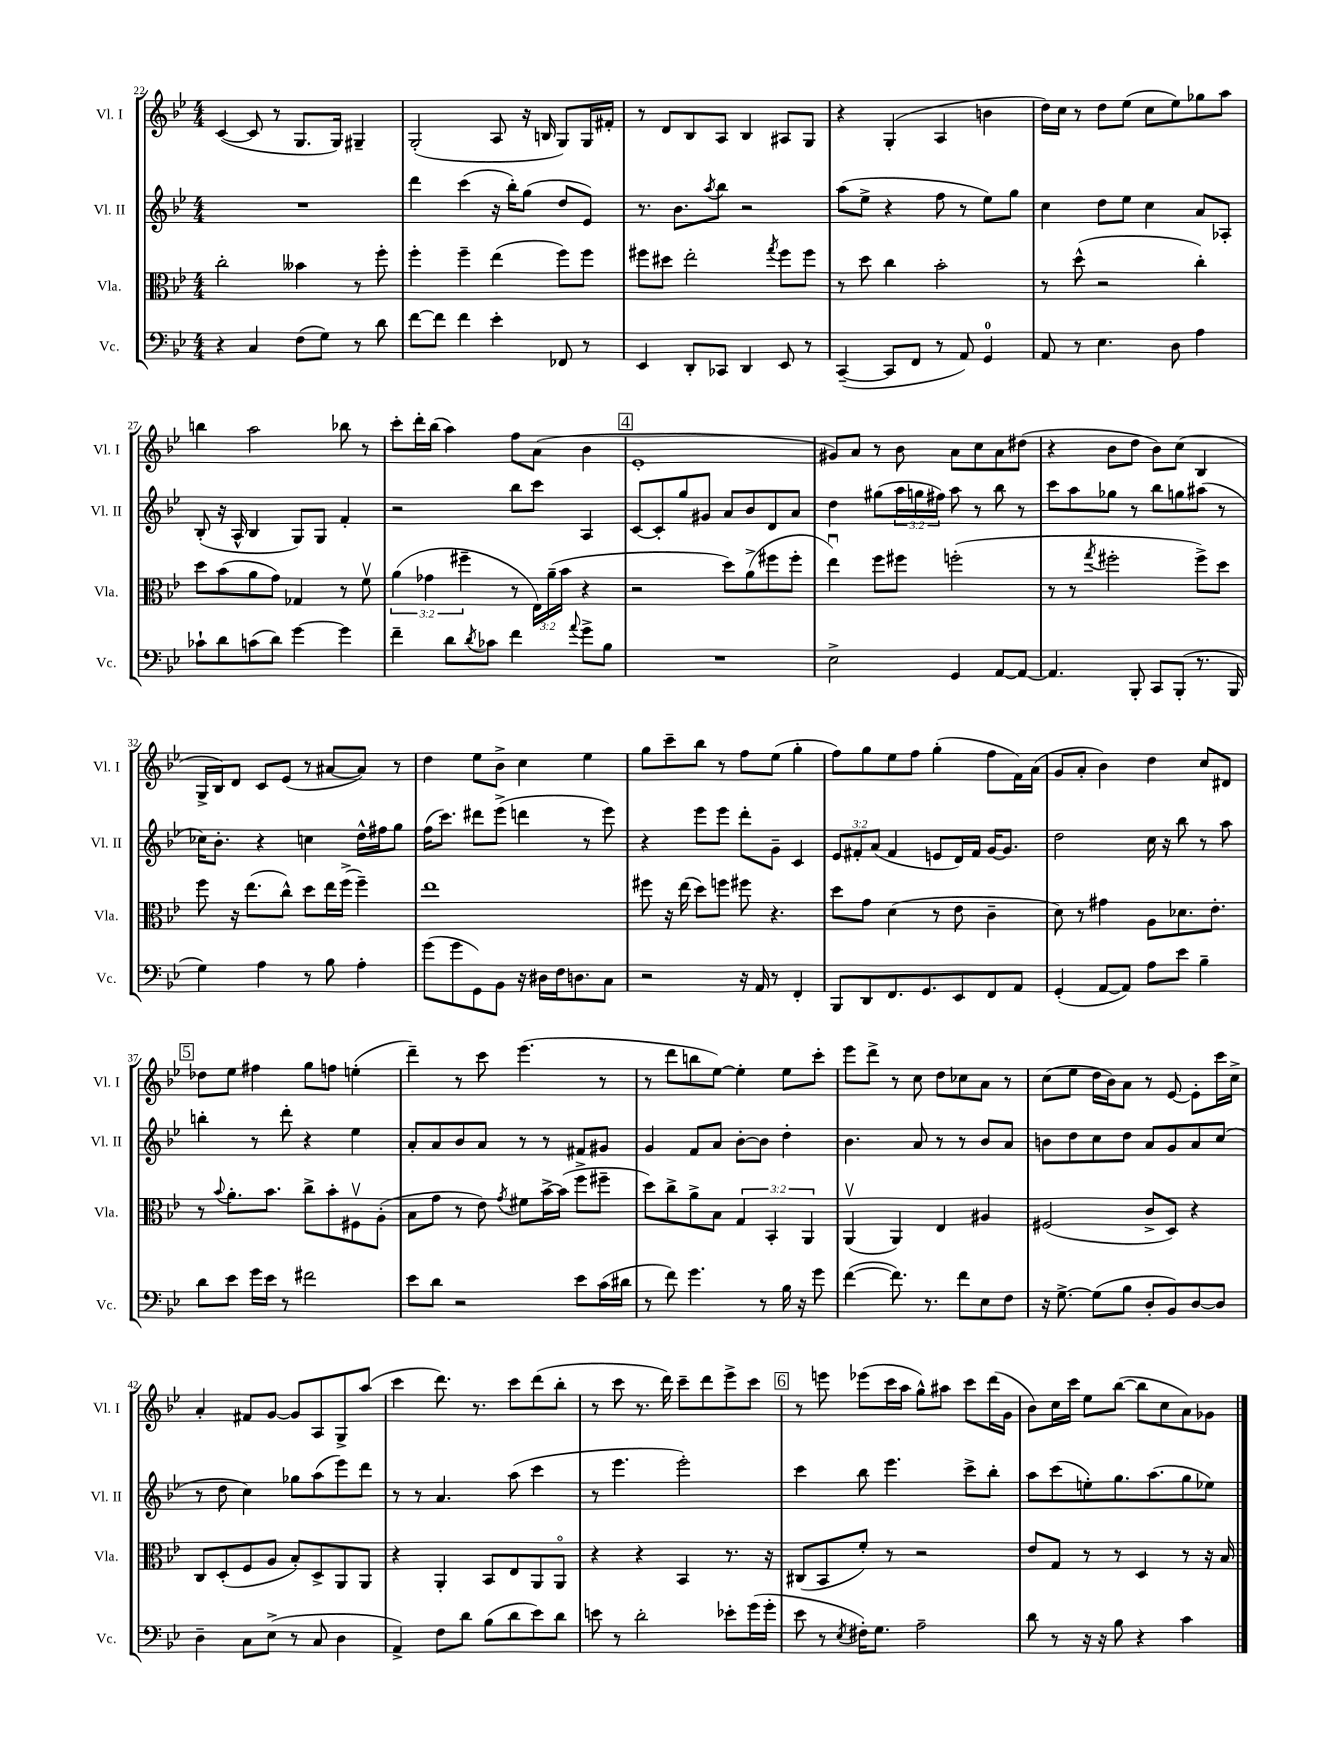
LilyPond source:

<<
\new StaffGroup <<
\new Staff = "s0" \with { instrumentName = "Vl. I" shortInstrumentName = "Vl. I" } {
    \clef treble \key bes \major \numericTimeSignature \time 4/4
    c'4~( c'8 r8 g8. g16) gis4-- |
    g2-.( a8 r16 b16 g8) g16 fis'16-. |
    r8 d'8 bes8 a8 bes4 ais8 g8 |
    r4 g4-.( a4 b'4 |
    d''16) c''16 r8 d''8 ees''8( c''8 ees''8) ges''8 a''8 |
    b''4 a''2 bes''8 r8 |
    c'''8-. d'''16-. bes''16( a''4) f''8 a'8( bes'4 |
    \mark \markup { \box "4" } ees'1-. |
    gis'8) a'8 r8 bes'8 a'8 c''8 a'8 dis''8( |
    r4 bes'8 d''8 bes'8) c''8( bes4 |
    g16-> bes16) d'8 c'8 ees'8( r8 ais'8~ ais'8) r8 |
    d''4 ees''8 bes'8-> c''4 ees''4 |
    g''8 c'''8-- bes''8 r8 f''8 ees''8( g''4-. |
    f''8) g''8 ees''8 f''8 g''4-.( f''8 f'16) a'16( |
    g'8 a'8-. bes'4) d''4 c''8 dis'8 |
    \mark \markup { \box "5" } des''8 ees''8 fis''4 g''8 f''8 e''4-.( |
    d'''4--) r8 c'''8 ees'''4.( r8 |
    r8 d'''8 b''8 ees''8~) ees''4-. ees''8 c'''8-. |
    ees'''8 d'''8-> r8 c''8 d''8 ces''8 a'8 r8 |
    c''8( ees''8 d''16 bes'16) a'8 r8 ees'8~ ees'8-. c'''16 c''16-> |
    a'4-. fis'8 g'8~ g'8 a8 g8-> a''8( |
    c'''4 d'''8.) r8. c'''8 d'''8( bes''8-. |
    r8 c'''8 r8. d'''16) c'''8-- d'''8 ees'''8-> c'''8 |
    \mark \markup { \box "6" } r8 e'''8 ees'''8( c'''16 a''16 g''8-^) ais''8 c'''8 d'''16( g'16 |
    bes'8) c''16 c'''16 ees''8 bes''8~( bes''8 c''8 a'8) ges'8 \bar "|." |
}
\new Staff = "s1" \with { instrumentName = "Vl. II" shortInstrumentName = "Vl. II" } {
    \clef treble \key bes \major \numericTimeSignature \time 4/4 \override Staff.TupletNumber.text = #tuplet-number::calc-fraction-text
    R1 |
    d'''4 c'''4( r16 bes''16-.) g''8( d''8 ees'8) |
    r8. bes'8. \acciaccatura { a''8 } bes''8 r2 |
    a''8( ees''8-> r4 f''8 r8 ees''8) g''8 |
    c''4 d''8 ees''8 c''4 a'8 aes8-. |
    bes8-.( r16 a16-^ bes4 g8) g8 f'4-. |
    r2 bes''8 c'''8 a4 |
    \mark \markup { \box "4" } c'8~ c'8-. g''8 gis'8 a'8 bes'8 d'8 a'8 |
    d''4 gis''8( \tuplet 3/2 { a''16 g''16 fis''16) } a''8 r8 bes''8 r8 |
    c'''8 a''8 ges''8 r8 bes''8 g''8 ais''8( r8 |
    ces''16) bes'8.-. r4 c''4 d''16-^ fis''16 g''8 |
    f''16( c'''8.) dis'''8 ees'''8->( d'''4 r8 ees'''8) |
    r4 ees'''8 ees'''8 d'''8-. g'8-- c'4 |
    \tuplet 3/2 { ees'8 fis'8-. a'8( } fis'4 e'8 d'16) fis'16 g'16~ g'8. |
    d''2 c''16 r16 bes''8 r8 a''8 |
    \mark \markup { \box "5" } b''4-. r8 d'''8-. r4 ees''4 |
    a'8-. a'8 bes'8 a'8 r8 r8 fis'8 gis'8 |
    g'4 f'8 a'8 bes'8~-. bes'8 d''4-. |
    bes'4. a'8 r8 r8 bes'8 a'8 |
    b'8 d''8 c''8 d''8 a'8 g'8 a'8 c''8( |
    r8 d''8 c''4) ges''8 a''8( ees'''8) d'''8 |
    r8 r8 a'4. a''8( c'''4 |
    r8 ees'''4. ees'''2-.) |
    \mark \markup { \box "6" } c'''4 bes''8 ees'''4. c'''8-> bes''8-. |
    a''8 c'''8( e''8-.) g''8. a''8.( g''8 ees''8) \bar "|." |
}
\new Staff = "s2" \with { instrumentName = "Vla." shortInstrumentName = "Vla." } {
    \clef alto \key bes \major \numericTimeSignature \time 4/4 \override Staff.TupletNumber.text = #tuplet-number::calc-fraction-text
    c''2-. beses'4 r8 f''8-. |
    f''4-. f''4-- ees''4( f''8) f''8 |
    fis''8 dis''8 ees''2-. \acciaccatura { g''8 } fis''8 fis''8 |
    r8 d''8 c''4 bes'2-. |
    r8 d''8-^( r2 c''4-.) |
    d''8 bes'8( a'8 g'8) ges4 r8 f'8\upbow |
    \tuplet 3/2 { a'4( ges'4 fis''4-- } r8 \tuplet 3/2 { ees16) a'16--( bes'16 } r4 |
    \mark \markup { \box "4" } r2 d''8) a'8->( fis''8 fis''8-. |
    ees''4\downbow) f''8 fis''8 f''2-.( |
    r8 r8 \acciaccatura { g''8 } fis''2-. fis''8->) d''8 |
    f''8 r16 ees''8.( c''8-^) d''8 ees''16 f''16->( f''4--) |
    ees''1 |
    fis''8 r16 ees''16( d''8) f''8 fis''8 r4. |
    d''8 g'8 d'4( r8 ees'8 c'4-- |
    d'8) r8 gis'4 a8 des'8. ees'8.-. |
    \mark \markup { \box "5" } r8 \appoggiatura { bes'8 } a'8.-. bes'8. c''8-> bes'8-. fis8\upbow a8-.( |
    bes8 g'8 r8 ees'8) \acciaccatura { g'8 } fis'8 bes'16~-> bes'16( f''8-> fis''8-- |
    d''8) c''8-> a'8-> bes8 \tuplet 3/2 { g4 bes,4-. a,4 } |
    a,4\upbow( a,4) ees4 ais4 |
    fis2( c'8-> d8) r4 |
    c8 d8-.( f8 a8 bes8-.) d8-> a,8 a,8 |
    r4 a,4-. bes,8 ees8 a,8 a,8\flageolet |
    r4 r4 bes,4 r8. r16 |
    \mark \markup { \box "6" } cis8( bes,8 f'8-.) r8 r2 |
    ees'8 g8 r8 r8 d4 r8 r16 bes16 \bar "|." |
}
\new Staff = "s3" \with { instrumentName = "Vc." shortInstrumentName = "Vc." } {
    \clef bass \key bes \major \numericTimeSignature \time 4/4
    r4 c4 f8( g8) r8 d'8 |
    f'8~ f'8 f'4 ees'4-. fes,8 r8 |
    ees,4 d,8-. ces,8 d,4 ees,8 r8 |
    c,4~--( c,8 f,8 r8 a,8) g,4-0 |
    a,8 r8 ees4. d8 a4 |
    ces'8-! d'8 c'8( d'8) g'4~ g'4 |
    f'4-- d'8 \acciaccatura { d'8 } ces'8 f'4 \appoggiatura { a'8 } g'8-> bes8 |
    \mark \markup { \box "4" } R1 |
    ees2-> g,4 a,8~ a,8~ |
    a,4. bes,,8-. c,8 bes,,8-.( r8. bes,,16 |
    g4) a4 r8 bes8 a4-. |
    g'8( g'8 g,8) bes,8 r16 dis16 f16 d8. c8 |
    r2 r16 a,16 r8 f,4-. |
    bes,,8 d,8 f,8. g,8. ees,8 f,8 a,8 |
    g,4-.( a,8~ a,8) a8 ees'8 bes4-- |
    \mark \markup { \box "5" } d'8 ees'8 g'16 ees'16 r8 fis'2 |
    ees'8 d'8 r2 ees'8 c'16( dis'16 |
    r8 f'8) g'4. r8 bes16 r16 g'8 |
    f'4~( f'8.) r8. f'8 ees8 f8 |
    r16 g8.~-> g8( bes8 d8-. bes,8) d8~ d8 |
    d4-- c8 ees8->( r8 c8 d4 |
    a,4->) f8 d'8 bes8( d'8 ees'8) d'8 |
    e'8 r8 d'2-. ees'8-. g'16( g'16-. |
    \mark \markup { \box "6" } ees'8 r8 \acciaccatura { ees8 } fis16-.) g8. a2-- |
    d'8 r8 r16 r16 bes8 r4 c'4 \bar "|." |
}
>>
>>
\layout { \context { \Score currentBarNumber = #22 } }
